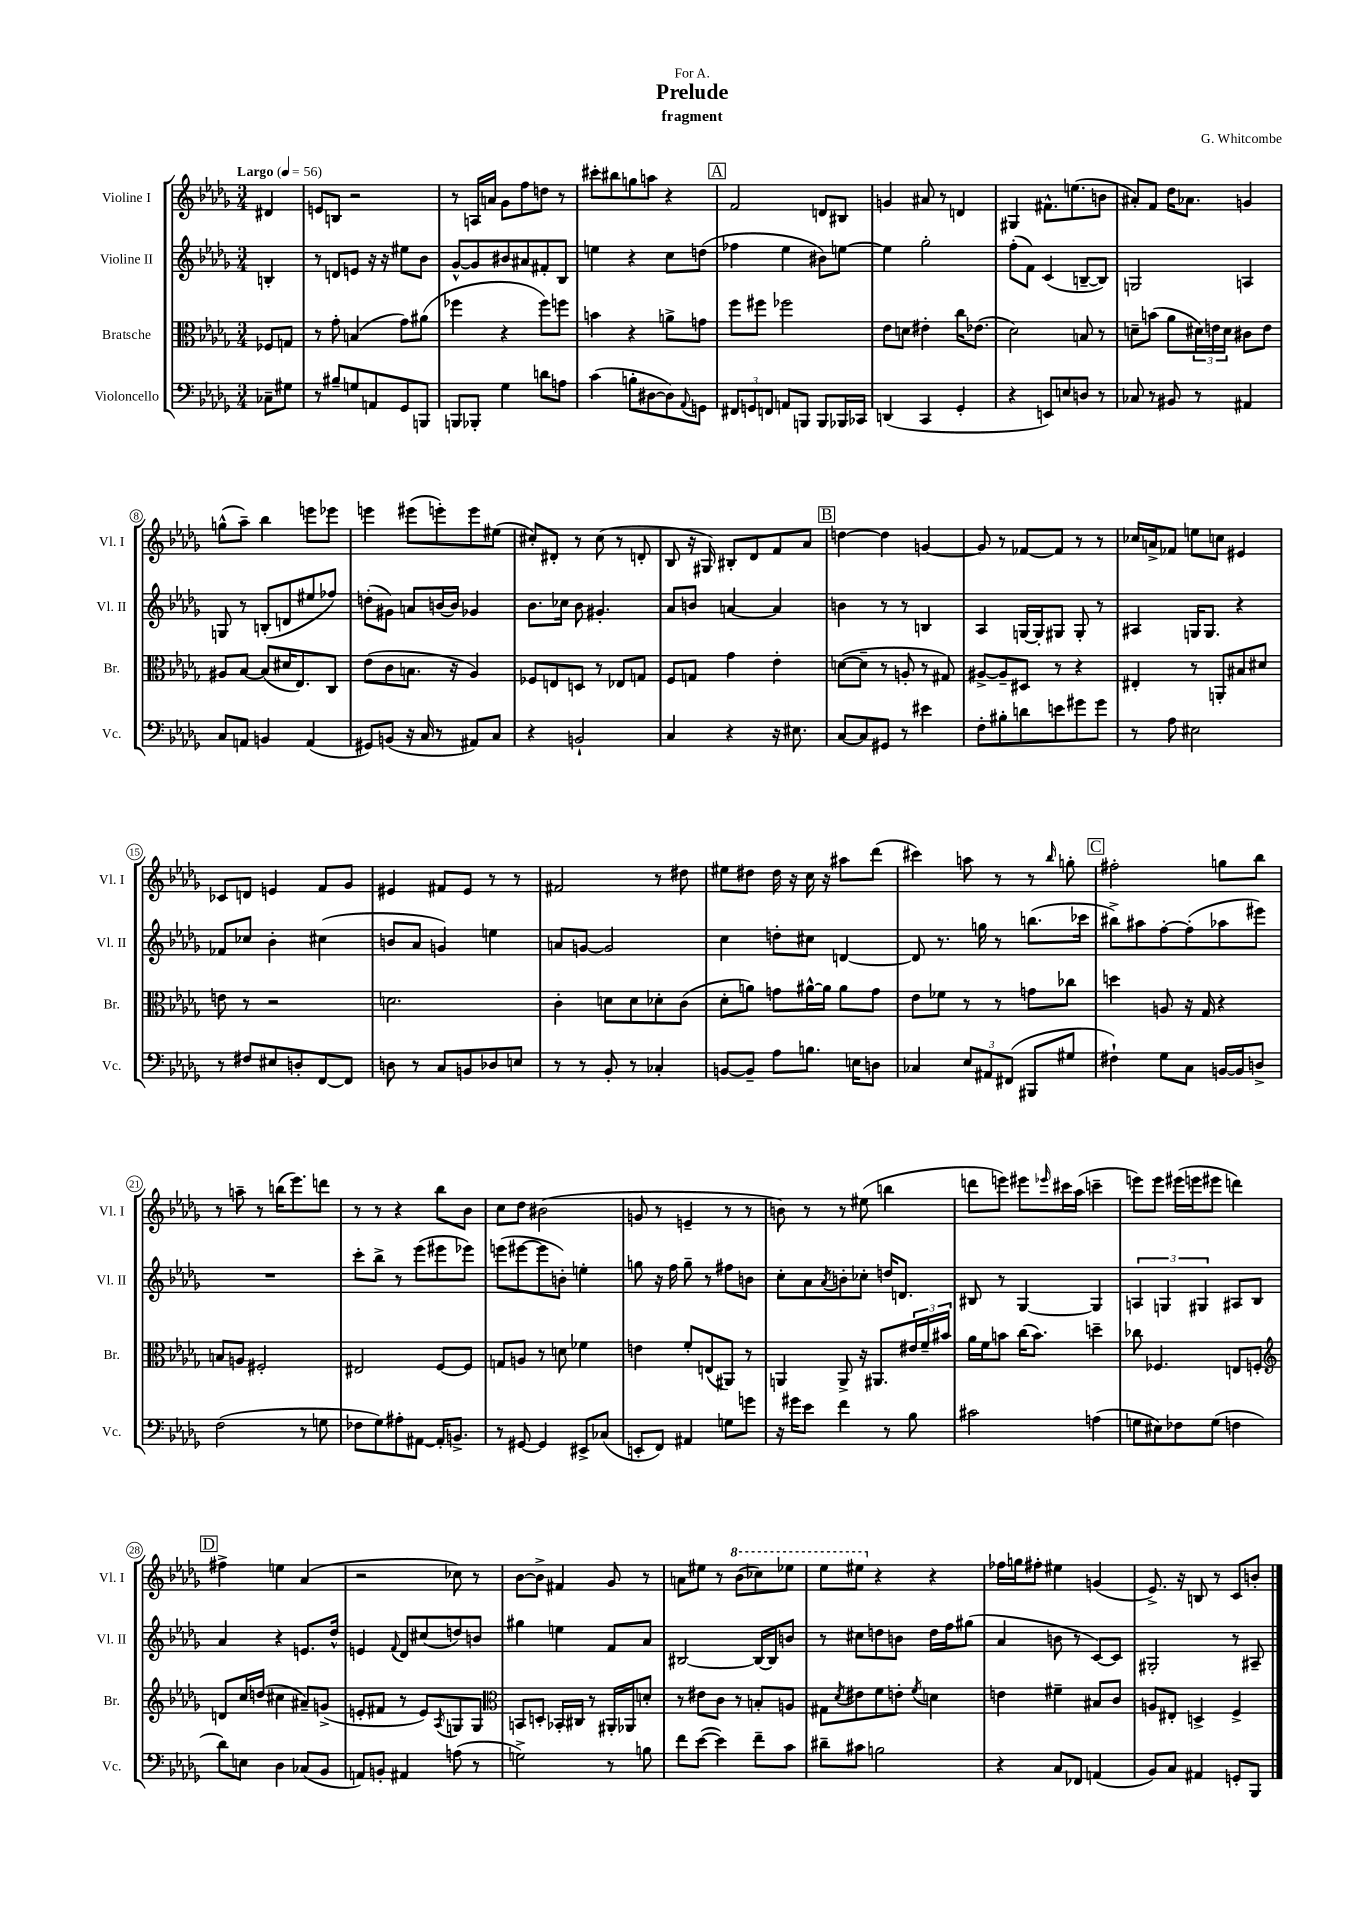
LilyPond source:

\header { title = "Prelude" composer = "G. Whitcombe" subtitle = "fragment" dedication = "For A." }
<<
\new StaffGroup <<
\new Staff = "s0" \with { instrumentName = "Violine I" shortInstrumentName = "Vl. I" } {
    \clef treble \key des \major \numericTimeSignature \time 3/4 \partial 4 \tempo "Largo" 4 = 56
    dis'4 |
    e'8 b8 r2 |
    r8 a16 a'16 ges'8 f''8 d''8 r8 |
    cis'''8-. bis''8 g''8 a''8 r4 |
    \mark \markup { \box "A" } f'2 d'8 bis8 |
    g'4 ais'8 r8 d'4 |
    gis4 fis'8.-^ e''8.( b'8 |
    ais'8-.) f'8 des''16 aes'8. g'4 |
    g''8-^( aes''8--) bes''4 e'''8 ees'''8 |
    e'''4 eis'''8( e'''8-.) e'''8 eis''8( |
    cis''8-.) dis'8-. r8 cis''8( r8 d'8-. |
    bes8 r16 gis16) bis8-. des'8 f'8 aes'8 |
    \mark \markup { \box "B" } d''4~ d''4 g'4~ |
    g'8 r8 fes'8~ fes'8 r8 r8 |
    ces''16 a'16-> fes'8 e''8 c''8 eis'4 |
    ces'8 d'8 e'4 f'8 ges'8 |
    eis'4 fis'8 eis'8 r8 r8 |
    fis'2 r8 dis''8 |
    eis''8 dis''8 dis''16 r16 c''16 r16 ais''8 des'''8( |
    cis'''4) a''8 r8 r8 \grace { bes''16 } g''8-. |
    \mark \markup { \box "C" } fis''2-. g''8 bes''8 |
    r8 a''8-- r8 b''16( ees'''8.) d'''8 |
    r8 r8 r4 bes''8 bes'8 |
    c''8 des''8 bis'2( |
    g'8 r8 e'4-- r8 r8 |
    b'8) r8 r8 eis''8( b''4 |
    d'''8 e'''8) eis'''8 \grace { ees'''16 } cis'''16 aes''16( c'''4-- |
    e'''8) e'''8 eis'''16( e'''16 eis'''8 d'''4) |
    \mark \markup { \box "D" } fis''4-> e''4 aes'4( |
    r2 ces''8) r8 |
    bes'8~ bes'8-> fis'4 ges'8 r8 |
    a'8 eis''8 r8 \ottava #1 bes''8( ces'''8) ees'''!8 |
    ees'''8 eis'''8 \ottava #0 r4 r4 |
    fes''16 g''16 fis''8-. eis''4 g'4( |
    ees'8.->) r16 b8 r8 c'8 b'8-. \bar "|." |
}
\new Staff = "s1" \with { instrumentName = "Violine II" shortInstrumentName = "Vl. II" } {
    \clef treble \key des \major \numericTimeSignature \time 3/4 \partial 4
    b4-. |
    r8 d'8 e'8 r16 r16 eis''8 bes'8 |
    ges'8~-^ ges'8 bis'8 ais'8 fis'8-. bes8 |
    e''4 r4 c''8 d''8( |
    \mark \markup { \box "A" } fes''4 ees''4 bis'8) e''8~ |
    e''4 ges''2-. |
    f''8-.( f'8) c'4( b8~-- b8) |
    g2 a4 |
    g8 r8 b8-.( d'8 eis''8 fes''8) |
    d''8-.( gis'8) a'8 b'16~ b'16 ges'4 |
    bes'8. ces''16 bes'8 gis'4.-. |
    aes'8 b'8 a'4~ a'4 |
    \mark \markup { \box "B" } b'4 r8 r8 b4 |
    aes4 g16~ g16-. gis8 gis8-. r8 |
    ais4 g16 g8. r4 |
    fes'8 ces''8 bes'4-. cis''4( |
    b'8 aes'8 g'4) e''4 |
    a'8 g'8~ g'2 |
    c''4 d''8-. cis''8 d'4~ |
    d'8 r8. g''16 r8 b''8.( ces'''16 |
    \mark \markup { \box "C" } bis''8->) ais''8 f''8~-. f''8-.( aes''8 eis'''8) |
    R2. |
    c'''8-. bes''8-> r8 ees'''8( eis'''8 ees'''8) |
    e'''8( eis'''8~ eis'''8 b'8-.) e''4-. |
    g''8 r16 f''16 g''8-- r8 fis''8 b'8 |
    c''8-. aes'8 \acciaccatura { aes'8 } b'8-. ces''8-. d''16 d'8. |
    bis8 r8 ges4~ ges4 |
    \tuplet 3/2 { a4 g4 gis4 } ais8 bes8 |
    \mark \markup { \box "D" } aes'4 r4 e'8. des''16-^ |
    e'4 \appoggiatura { f'8 } des'8 cis''8( d''8) b'8 |
    gis''4 e''4 f'8 aes'8 |
    bis2~ bis16~ bis16 b'8 |
    r8 cis''8 d''8 b'8 d''16 f''16 gis''8( |
    aes'4 b'8 r8 c'8~) c'8 |
    gis2-. r8 ais8-- \bar "|." |
}
\new Staff = "s2" \with { instrumentName = "Bratsche" shortInstrumentName = "Br." } {
    \clef alto \key des \major \numericTimeSignature \time 3/4 \partial 4
    fes8 g8 |
    r8 ges'8-. b4( ges'8) ais'8( |
    fes''4 r4 fes''8) f''8 |
    b'4 r4 a'8-> g'8 |
    \mark \markup { \box "A" } f''8 fis''8 fes''2 |
    ees'8 d'8 eis'4-. c''16 ees'8.( |
    des'2) b8 r8 |
    d'8-- b'8( aes'8 \tuplet 3/2 { dis'16) e'16 dis'16 } cis'8 e'8 |
    ais8 bes8~ bes8( dis'16 ees8.) c8 |
    ees'8( c'8 b8. r16 aes4) |
    fes8 e8 d8 r8 ees8 g8 |
    f8 g8 ges'4 ees'4-. |
    \mark \markup { \box "B" } d'8~( d'8-- r8 a8-. r8 gis8) |
    ais8~-> ais8-- dis8 r8 r4 |
    eis4-. r8 a,8-. bis8 dis'8 |
    e'8 r8 r2 |
    d'2. |
    c'4-. d'8 d'8 des'8-. c'8( |
    des'8-. a'8) g'8 ais'16~-^ ais'16 ais'8 g'8 |
    ees'8 fes'8 r8 r8 g'8 ces''8 |
    \mark \markup { \box "C" } d''4 a8 r16 ges16 r4 |
    b8 a8 fis2-. |
    eis2 f8~ f8 |
    g8 a8 r8 d'8 fes'4 |
    e'4 f'8-. e8( ais,8) r8 |
    a,4 a,8-> r16 ais,8. \tuplet 3/2 { eis'16 f'16-- bis'16 } |
    aes'16 f'16 b'8 c''16( b'8.) d''4-- |
    ces''8 fes4. e8 f8-. |
    \mark \markup { \box "D" } \clef treble d'8 c''16 d''16( cis''4 ais'8--) g'8->( |
    e'8-. fis'8 r8 e'8) \acciaccatura { aes8 } g8 g8 |
    \clef alto b,8 d8-. bes,16-. cis16 r8 ais,16-. aes,16 d'8-. |
    r8 eis'8 c'8 r8 b8-. a8 |
    gis8 \acciaccatura { des'8 } eis'8 f'8 e'8-. \acciaccatura { f'8 } d'4 |
    e'4 fis'4-- bis8 c'8 |
    a8 eis8-. d4-> f4-> \bar "|." |
}
\new Staff = "s3" \with { instrumentName = "Violoncello" shortInstrumentName = "Vc." } {
    \clef bass \key des \major \numericTimeSignature \time 3/4 \partial 4
    ces8-- gis8 |
    r8 bis8-- g8 a,8 ges,8 b,,8 |
    b,,8 bes,,8-. ges4 d'8 a8 |
    c'4( b8-. dis8~ dis8) \appoggiatura { aes,8 } g,8 |
    \mark \markup { \box "A" } \tuplet 3/2 { fis,8 g,8 f,8 } a,8 b,,8 b,,8 bes,,16 ces,16 |
    d,4( c,4 ges,4-. |
    r4 e,8) e8 d8 r8 |
    ces8 r8 bis,8 r8 ais,4 |
    c8 a,8 b,4 a,4( |
    gis,8) b,8( r16 c16 r8 ais,8) c8 |
    r4 b,2-! |
    c4 r4 r16 eis8. |
    \mark \markup { \box "B" } c8~ c8 gis,8 r8 eis'4 |
    f8-. bis8-. d'8 e'8 gis'8 gis'8 |
    r8 aes8 eis2 |
    r8 fis8 eis8 d8-. f,8~ f,8 |
    d8 r8 c8 b,8 des8 e8 |
    r8 r8 bes,8-. r8 ces4-. |
    b,8~ b,8-- aes8 b8. e16 d8 |
    ces4 \tuplet 3/2 { ees8 ais,8 fis,8( } bis,,8 gis8 |
    \mark \markup { \box "C" } fis4-!) ges8 c8 b,16~ b,16 d8-> |
    f2( r8 g8 |
    fes8 ges8) ais8-. ais,8~ ais,16-. b,8.-> |
    r8 gis,8~ gis,4 eis,8-> ces8( |
    e,8-. f,8) ais,4 g8 g'8 |
    r16 gis'16 ees'8 f'4 r8 bes8 |
    cis'2 a4( |
    g8 eis8) fes8 g8( f4 |
    \mark \markup { \box "D" } des'8) e8 des4 ces8( bes,8 |
    a,8) b,8-. ais,4 a8( r8 |
    g2->) r8 b8 |
    f'8 ees'8~( ees'4) f'8-- c'8 |
    dis'8-- cis'8 b2 |
    r4 c8 fes,8 a,4( |
    bes,8) c8 ais,4 g,8-. bes,,8 \bar "|." |
}
>>
>>
\layout { \context { \Score \override BarNumber.stencil = #(make-stencil-circler 0.1 0.3 ly:text-interface::print) } }
